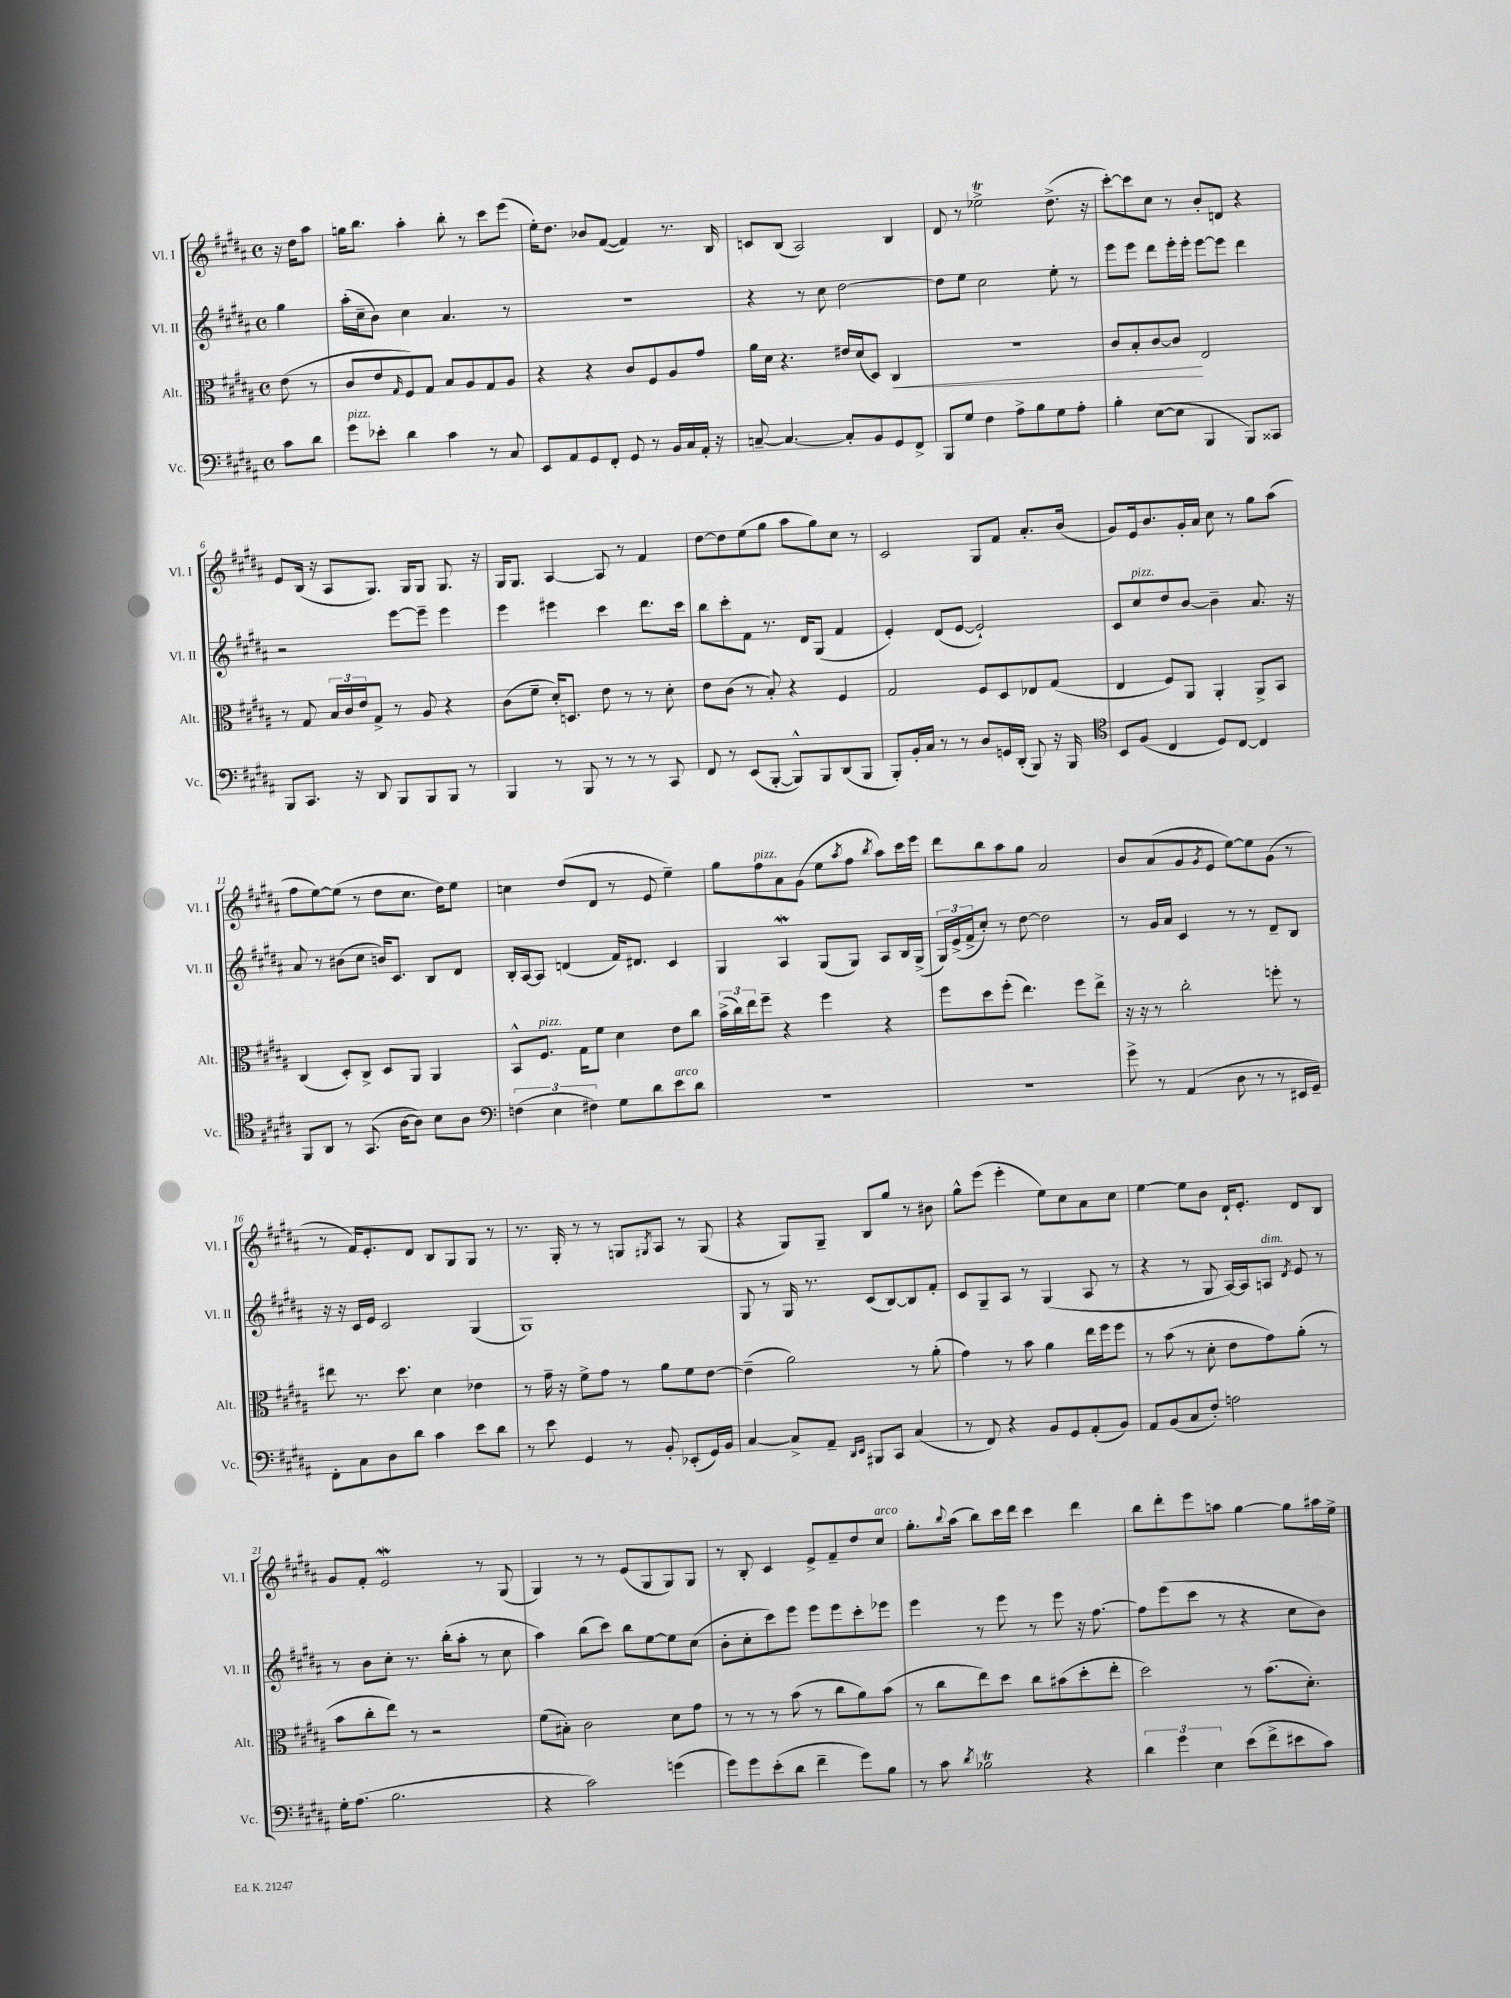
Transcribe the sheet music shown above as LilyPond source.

<<
\new StaffGroup <<
\new Staff = "s0" \with { instrumentName = "Vl. I" shortInstrumentName = "Vl. I" } {
    \clef treble \key b \major \defaultTimeSignature \time 4/4 \partial 4
    r16 dis''16 ais''8 |
    g''16 b''8. ais''4-. b''8-. r8 cis'''8 e'''8( |
    e''16-.) dis''8. bes'8 fis'8~( fis'4) r8. b16 |
    c'8 b8( ais2) b4 |
    dis'8 r8 ees''2->\trill dis''8.->( r16 |
    cis'''8~-.) cis'''8 cis''8 r8 b'8-. d'8 r4 |
    e'8 b16( r16 ais8 gis8.) gis16 gis8 gis8. r16 |
    gis16 gis8. ais4~ ais8 r8 fis'4 |
    dis''8~ dis''8 e''8( gis''8 ais''8 gis''8) cis''8 r8 |
    cis'2 gis8 fis'8 ais'8.-. b'16( |
    gis'8) e'16 b'8. gis'16-. ais'16 cis''8 r8 gis''8 ais''8( |
    fis''8 e''8~) e''8( r8 dis''8 cis''8. dis''16) e''8 |
    c''4 dis''8( dis'8 r8 e'8 e''4--) |
    gis''8 fis''8^\markup { \italic "pizz." } ais'8 gis'8( e''8 \acciaccatura { ais''8 } fis''8 \acciaccatura { b''8 } ais''8) cis'''16 e'''16 |
    dis'''8 b''8 ais''8 gis''8 ais'2 |
    b'8 ais'8( gis'8 \acciaccatura { gis'8 } e'8 e''8~) e''8 gis'8( r8 |
    r8 fis'16) e'8.-. dis'8 b8 gis8 gis8 r8 |
    r8. gis16-. r8 r8 g8 \acciaccatura { gis8 } ais8 r8 gis8( |
    r4 gis8) gis8-- b8 gis''8 r8 bis'8 |
    gis''8-^ e'''8( e'''4-. e''8) cis''8 ais'8 cis''8 |
    e''4~ e''8 b'8 dis'16-! e'8.-. dis'8 b8 |
    gis'8 fis'8-. e'2\mordent r8 gis8( |
    gis4) r8 r8 e'8( gis8 gis8) gis8 |
    r8 b8-. cis'4 e'8-> fis'8-- dis''8 cis''8^\markup { \italic "arco" } |
    gis''8.-. \appoggiatura { b''8 } ais''16( b''8) cis'''16 dis'''16 cis'''4 dis'''4 |
    b''8 dis'''8-. e'''8 a''8 gis''4~ gis''8 ais''16 e''16-> \bar "|." |
}
\new Staff = "s1" \with { instrumentName = "Vl. II" shortInstrumentName = "Vl. II" } {
    \clef treble \key b \major \defaultTimeSignature \time 4/4 \partial 4
    gis''4 |
    ais''16-.( cis''16-- b'8) cis''4 ais'4. r8 |
    r1 |
    r4 r8 cis''8 dis''2~ |
    dis''8 e''8 cis''2 e''8-. r8 |
    e'''8 e'''8 dis'''8 e'''16-. e'''16-. e'''8~ e'''8 dis'''4 |
    r2 e'''8~ e'''8-- e'''4 |
    e'''4 eis'''4 cis'''4 dis'''8. cis'''16 |
    b''8 cis'''8-. fis'8 r8. dis'16 gis8( fis'4 |
    e'4-.) dis'8( e'8~ e'2-!) |
    cis'8 cis''8^\markup { \italic "pizz." } dis''8 b'8~ b'4-- ais'8. r16 |
    ais'8 r8 bis'8( cis''8 b'16) cis'8. b8 dis'8 |
    b16-. ais16~ ais8 d'4( fis'16) dis'8. cis'4 |
    gis4 ais4\mordent gis8( gis8) ais8 b16 gis16->( |
    \tuplet 3/2 { gis16) e'16->( fis'16-> } cis''8-.) r8 dis''8~ dis''2 |
    r8 gis'16 ais'16 cis'4 r8 r8 dis'8-- b8 |
    r16 r16 cis'16 e'16 cis'2 gis4( |
    gis1) |
    gis8 r8 gis16 r8. cis'8( b8~) b8 fis'8-. |
    cis'8 gis8-- ais8 r8 gis4( ais8 r8 |
    r4 r8 gis8 ais16~) ais16 a8^\markup { \italic "dim." } \acciaccatura { dis'8 } e'8 r8 |
    r8 b'8 cis''8-. r8. b''16-.( ais''8-. r8 cis''8 |
    ais''4) b''8( cis'''8) b''8 e''8~ e''8 cis''8( |
    b'8-. cis''8-. cis'''8) e'''8 e'''8 e'''8 cis'''8-. ees'''8 |
    e'''4 r8 e'''8 r8 e'''8 r16 fis''8.~ |
    fis''8 e'''8( cis'''8 r8 r4 cis''8 b'8) \bar "|." |
}
\new Staff = "s2" \with { instrumentName = "Alt." shortInstrumentName = "Alt." } {
    \clef alto \key b \major \defaultTimeSignature \time 4/4 \partial 4
    e'8( r8 |
    cis'8 e'8 \grace { gis16 } fis8) gis8 b8 ais8 gis8 ais8 |
    r4 r4 cis'8 fis8 ais8 gis'8 |
    ais'16 dis'16 r4. eis'16 dis'16( dis8) cis4\< |
    R1 |
    cis'8 b8-. cis'8~ cis'8\! e2 |
    r8 gis8 \tuplet 3/2 { b16 cis'16 e'16 } gis8-> r8 ais8 r4 |
    cis'8( fis'8-- dis'16-.) d8. e'8 r8 r8 dis'8-. |
    e'8 cis'8( r8 b8-.) r4 fis4 |
    gis2 fis8 dis8 ees8 gis8( |
    e4 fis8) ais,8 ais,4-. ais,8-> b,8 |
    cis4( dis8-.) cis8-> dis8 ais,8 ais,4 |
    b,8-^ fis8.^\markup { \italic "pizz." } gis16 fis'8 dis'4 e'8 cis''8 |
    \tuplet 3/2 { b'16->( cis''16) e''16 } fis''8-- r4 fis''4 r4 |
    fis''8 dis''8 fis''8-.( e''4.) fis''8 e''8-> |
    r16 r16 r8 cis''2-. f''8-. r8 |
    eis''8 r8. dis''8. dis'4 ees'4 |
    r8 gis'16-- r16 fis'8-> gis'8 r8 ais'8 fis'8 e'8~ |
    e'4--( ais'2) r8 ais'8-.( |
    gis'4) r8 b'8 ais'4 e''16 fis''16 fis''8 |
    r8 b'8( r8 dis'8-. e'8 gis'8) ais'8-.( r8 |
    b'8 cis''8-. e''8) r8 r2 |
    fis'8( bis8-.) cis'2 dis'8 gis'8 |
    r8 r8 r8 b'8( r8 cis''8 ais'8) b'8( |
    r8 cis''8 e''8) dis''8 cis''8 bis'8( dis''8-. e''8-. |
    dis''2) r8 b'8.( dis'8.-.) \bar "|." |
}
\new Staff = "s3" \with { instrumentName = "Vc." shortInstrumentName = "Vc." } {
    \clef bass \key b \major \defaultTimeSignature \time 4/4 \partial 4
    cis'8 dis'8 |
    gis'8^\markup { \italic "pizz." } ees'8-. dis'4 cis'4 r8 cis8 |
    e,8 ais,8 gis,8 fis,8-. gis,8 r8 b,16 cis16 ais,16-. r16 |
    c8~-- c4.~ c8-. b,8 gis,8 fis,8-> |
    b,,8 gis8 fis4 ais8-> b8 gis8 ais8-. |
    b4-. e8~( e8 b,,4 b,,8) cisis,8 |
    b,,8 cis,8. r16 dis,8 b,,8 b,,8 b,,8 r8 |
    b,,4 r8 b,,8 r8 r8 r8 cis,8 |
    fis,8 r8 e,8( b,,8~-. b,,8-^) b,,8 dis,8( b,,8 |
    b,,8-.) b,16-. cis16 r8 r8 dis8 g,16 dis,16-.( b,,8) r16 b,,16 |
    \clef tenor b,8 fis8( cis4 dis8) cis8~ cis4 |
    fis,8 ais,8 r8 gis,8.( ais16~ ais8) b8 ais8 |
    \clef bass \tuplet 3/2 { f4( e4 fis4) } gis8 dis'8 e'8^\markup { \italic "arco" } dis'8 |
    R1 |
    R1 |
    gis'8-> r8 ais,4( dis8 r8 r8 eis,16 gis,16--) |
    fis,8-. cis8 dis8 dis'8 cis'4 e'8 dis'8 |
    r8 e'8 gis,4 r8 b,8-. ees,8-.( gis,16) b,16 |
    cis4~ cis8-> ais,8-- \grace { dis,16 e,16 } bis,,8 cis,8 cis4( |
    r8 fis,8) r4 b,8 gis,8 ais,8-.( b,8) |
    ais,8 b,8( cis8 fis8-.) a2 |
    gis16-. ais8.( b2. |
    r4 cis'2) g'4( |
    gis'8) gis'8 e'8-.( dis'8 fis'4-- gis'8) b8 |
    r8 cis'8 \acciaccatura { dis'8 } bes2\trill r4 |
    \tuplet 3/2 { dis'4 gis'4 e4 } e'8( fis'8-> eis'8 cis'8) \bar "|." |
}
>>
>>
